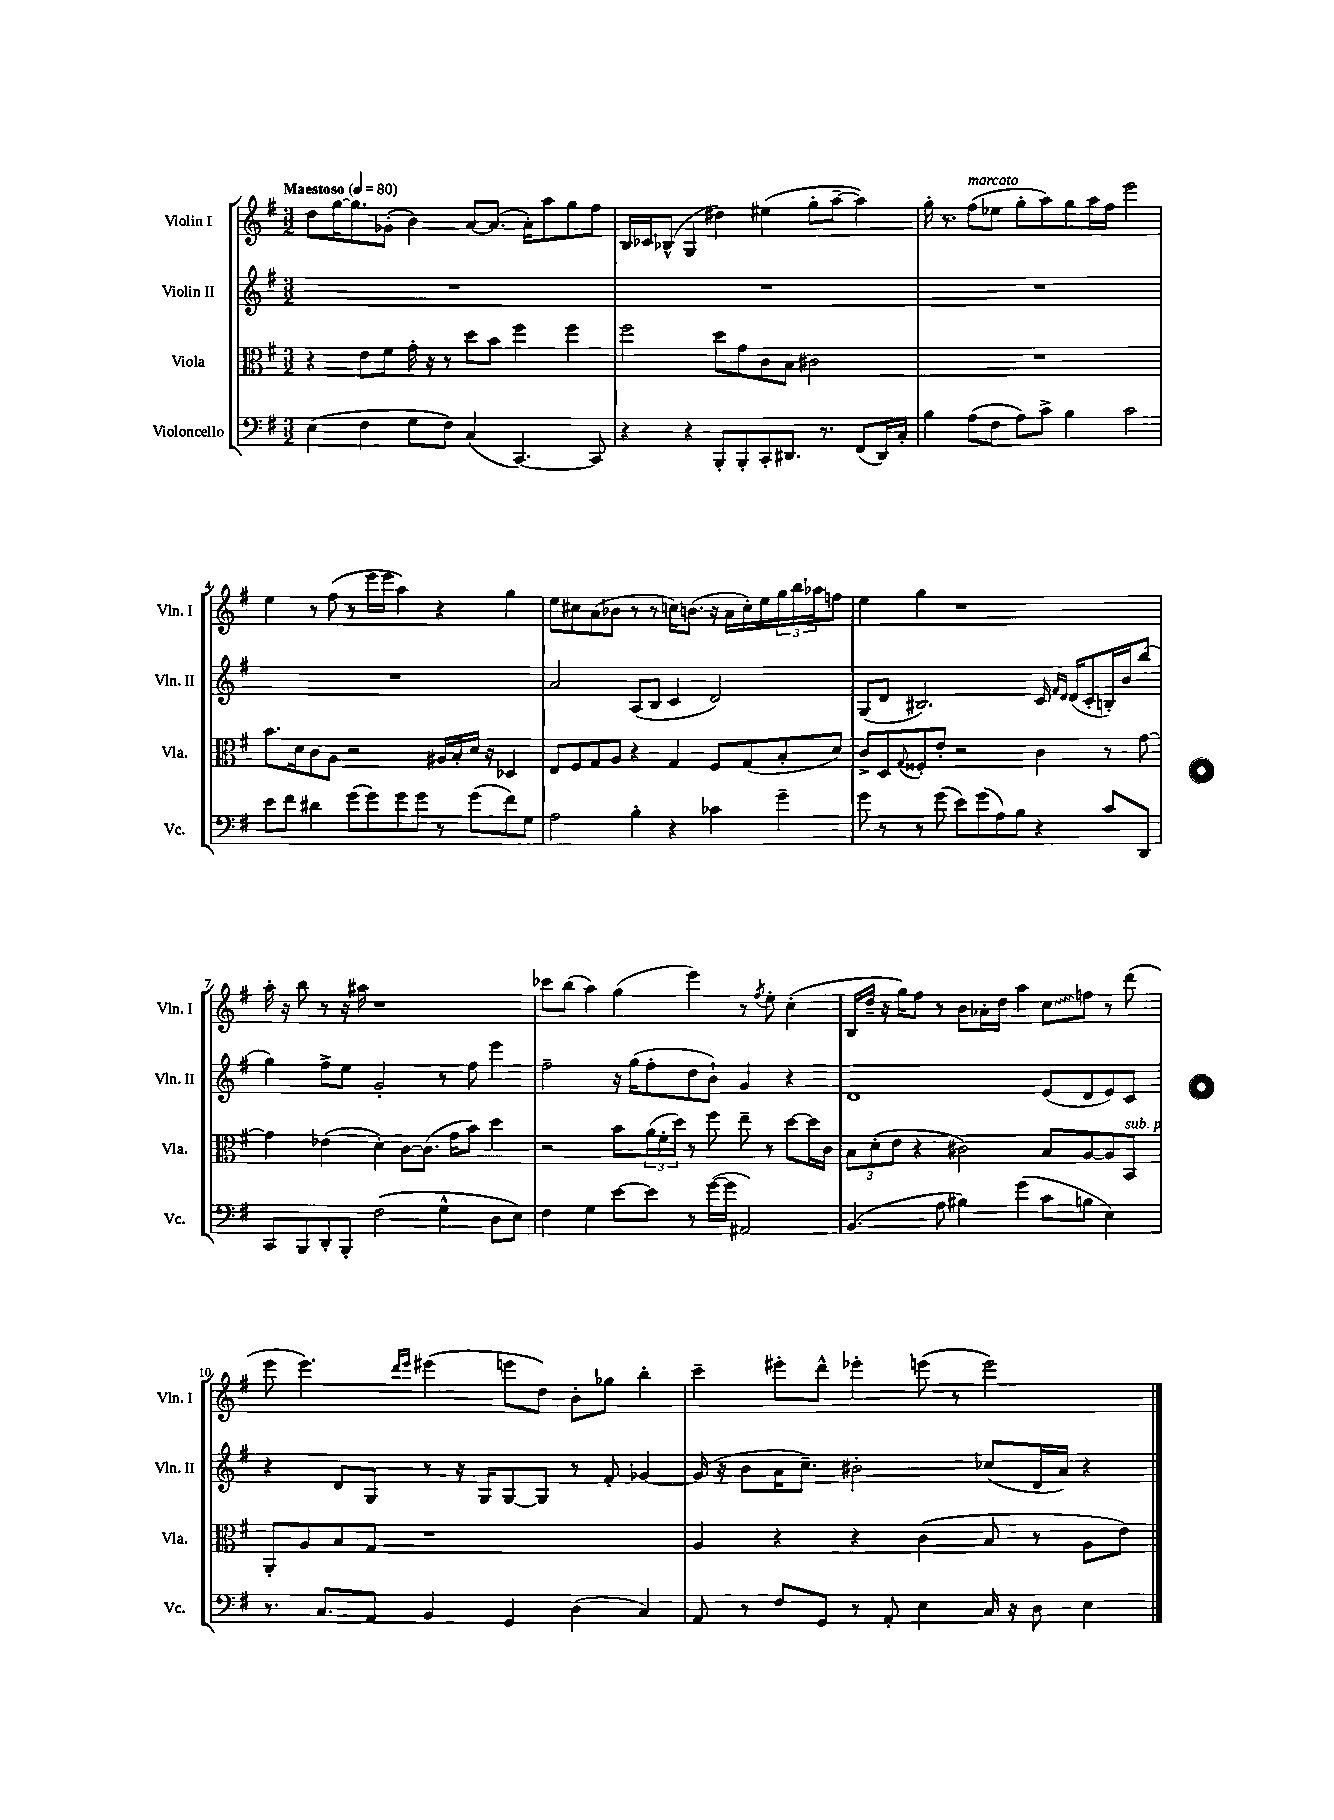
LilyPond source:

<<
\new StaffGroup <<
\new Staff = "s0" \with { instrumentName = "Violin I" shortInstrumentName = "Vln. I" } {
    \clef treble \key g \major \numericTimeSignature \time 3/2 \tempo "Maestoso" 4 = 80
    d''8 g''16~ g''8. ges'8-.( b'4) a'8~ a'8.( a'16-.) a''8 g''8 fis''8 |
    b16 ces'16 bes8-^( g4 dis''4) eis''4( g''8-. a''8~-- a''4) |
    g''16-. r8. fis''8^\markup { \italic "marcato" }( ees''8 g''8-. a''8) g''8 a''16 fis''16 e'''2 |
    e''4 r8 fis''8( r8 e'''16 e'''16 a''4) r4 g''4 |
    e''8 cis''8 a'8( bes'8 r8 r8 c''16) b'8.( r16 a'16 c''16-.) e''16 \tuplet 3/2 { g''16 b''16 aes''16 } f''8 |
    e''4 g''4 r1 |
    a''16-. r16 b''8 r8 r16 ais''16 r1 |
    ces'''8 b''8( a''4) g''4( e'''4) r8 \acciaccatura { fis''8 } e''8-. c''4-.( |
    b16 d''16-- r16 g''16) fis''8 r8 b'8 aes'16-. d''16 a''4 \once \override Glissando.style = #'zigzag c''8\glissando f''8 r8 d'''8( |
    e'''8 e'''4.) \grace { d'''16 e'''16 } eis'''4( e'''8 d''8) b'8-. ges''8 b''4-. |
    c'''4-- eis'''8-. d'''8-^ ees'''4-. e'''8( r8 e'''2) \bar "|." |
}
\new Staff = "s1" \with { instrumentName = "Violin II" shortInstrumentName = "Vln. II" } {
    \clef treble \key g \major \numericTimeSignature \time 3/2
    R1. |
    R1. |
    R1. |
    R1. |
    a'2 a8( b8 c'4 d'2) |
    g8( d'8 bis2.) c'16 \grace { fis'16 d'16 } d'16( c'8-. b16-.) b'16 b''8( |
    g''4) fis''8-> e''8 g'2-. r8 fis''8 e'''4 |
    fis''2-- r16 g''16( fis''8-. d''8 b'8-!) g'4 r4 |
    d'1 e'8( d'8 e'8) c'8 |
    r4 d'8 g8 r8 r16 g16 g8~ g8 r8 fis'8-. ges'4~ |
    ges'16( r16 b'8 a'16 c''8.--) bis'2-. ces''8( d'16 a'16) r4 \bar "|." |
}
\new Staff = "s2" \with { instrumentName = "Viola" shortInstrumentName = "Vla." } {
    \clef alto \key g \major \numericTimeSignature \time 3/2
    r4 e'8 fis'8 g'16-. r16 r8 d''8 b'8 fis''4 fis''4 |
    fis''2 d''8 g'8 c'8 b8 cis'2 |
    R1. |
    b'8. d'16 c'8 a8 r2 ais16 b16-. d'16 r16 des4 |
    e8 fis8 g8 a8 r4 g4 fis8 g8( b8-. d'8) |
    c'8-> d8 \appoggiatura { g8 } fisis8-. e'8-. r2 c'4 r8 g'8~ |
    g'4 ees'4( d'4-.) c'8~ c'8.( g'16 b'8) d''4 |
    r2 b'8 \tuplet 3/2 { a'16( fis'16-. d''16) } r8 fis''8 e''8-- r8 d''8~ d''16 c'16 |
    \tuplet 3/2 { b8 d'8-.( e'8 } r4 cis'2) b8 a8~ a8 b,8^\markup { \italic "sub. p" } |
    a,8-. a8 b8 g8 r1 |
    a4 r4 r4 c'4( b8 r8 a8 e'8) \bar "|." |
}
\new Staff = "s3" \with { instrumentName = "Violoncello" shortInstrumentName = "Vc." } {
    \clef bass \key g \major \numericTimeSignature \time 3/2
    e4( fis4 g8 fis8) c4( c,4.~) c,8 |
    r4 r4 b,,8-. b,,8-. c,8-. dis,8. r8. fis,8( dis,16) c16-. |
    b4 a8( fis8 a8) c'8-> b4 c'2 |
    e'8 fis'8 dis'4 g'8( g'8) g'8 g'8 r8 g'8( fis'8) g8 |
    a2 b4-. r4 ces'4 g'4-- |
    g'8 r8 r8 g'8( e'8) g'8( a8) b8 r4 c'8 d,8 |
    c,8 b,,8 d,8-. b,,8-. fis2( g4-^ d8 e8) |
    fis4 g4 e'8~ e'8 r8 g'16~( g'16 ais,2) |
    b,4.( a8 bis4) g'4( c'8 b8 e4) |
    r8. c8. a,8 b,4 g,4 d4( c4) |
    a,8 r8 fis8 g,8 r8 a,8-. e4 c16 r16 d8 e4 \bar "|." |
}
>>
>>
